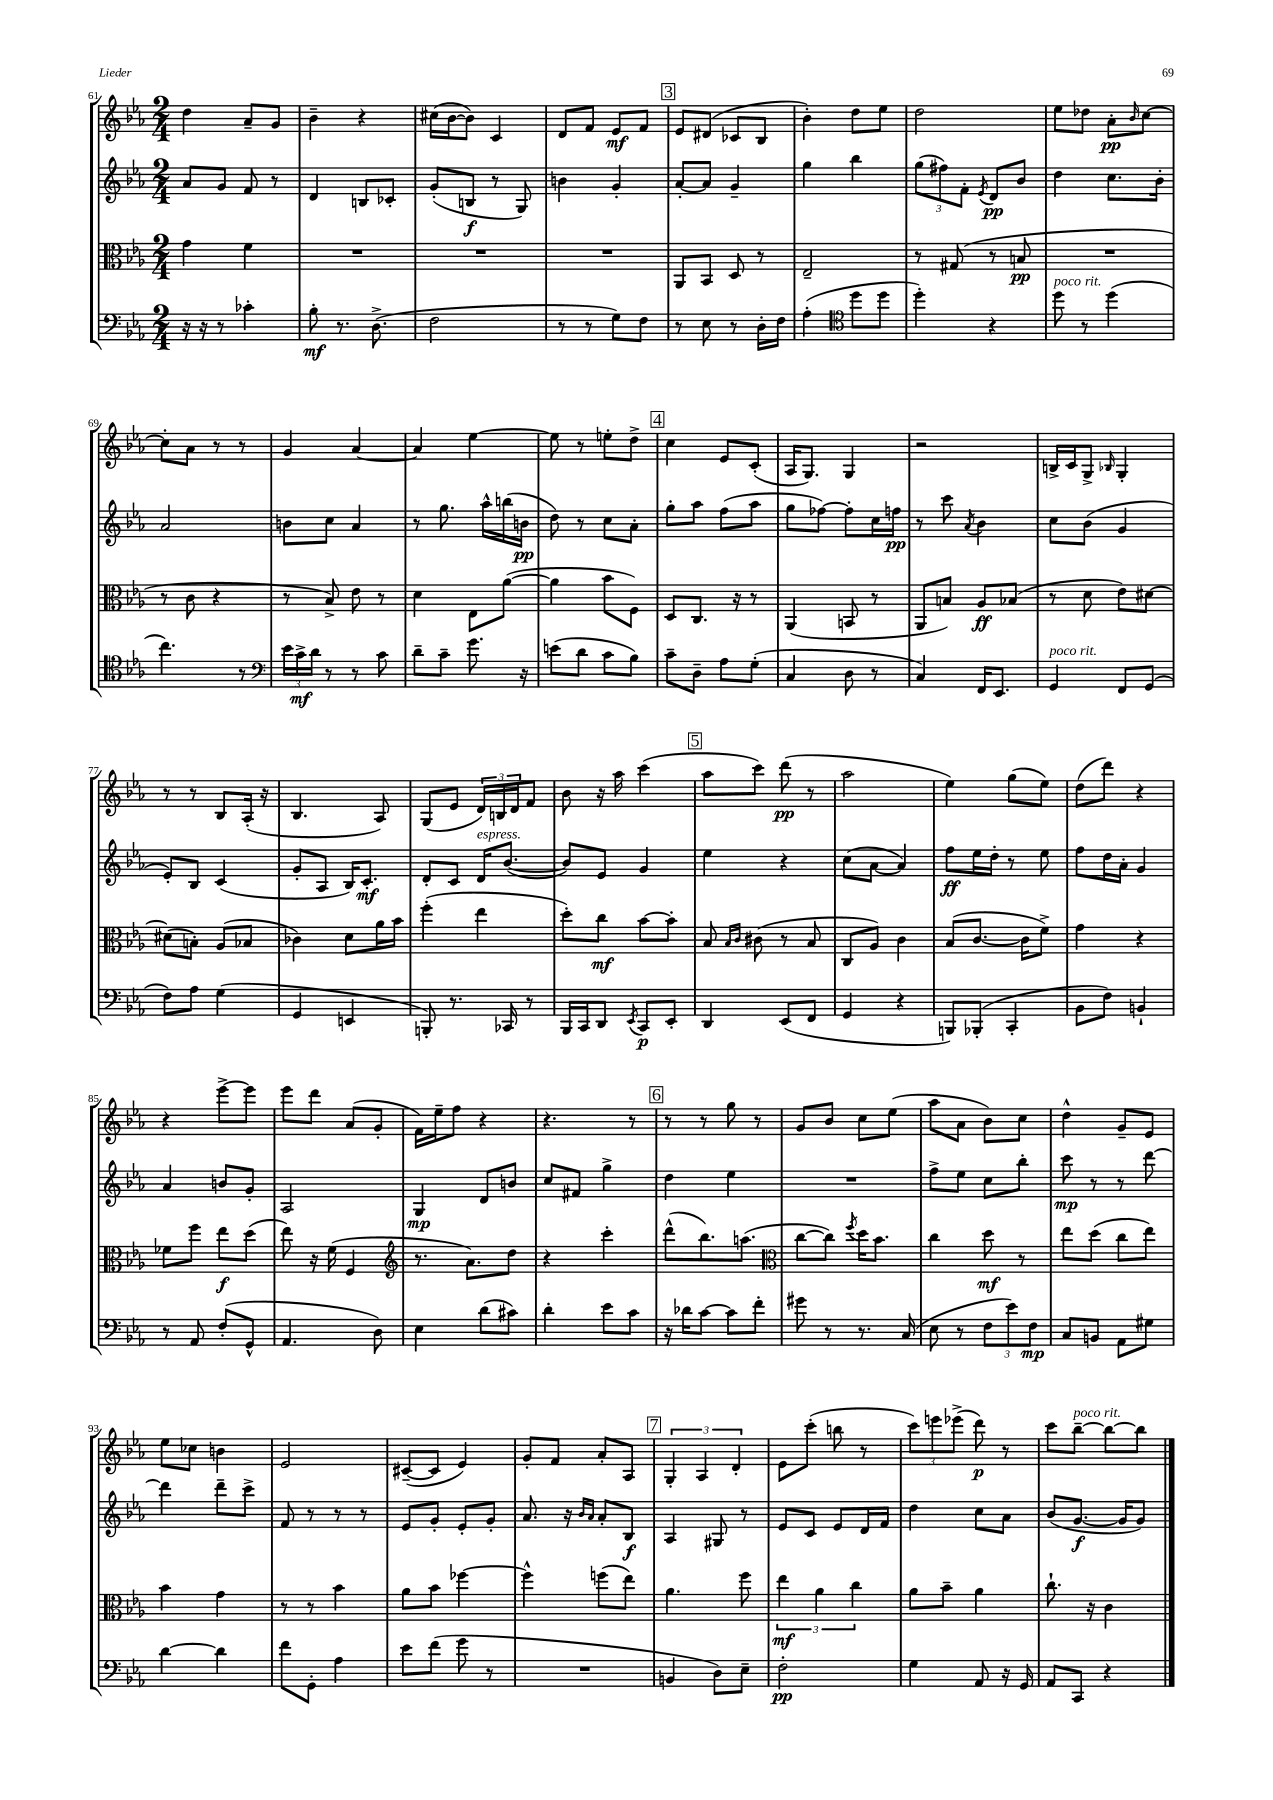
<<
\new StaffGroup <<
\new Staff = "s0" {
    \clef treble \key ees \major \numericTimeSignature \time 2/4
    d''4 aes'8-- g'8 |
    bes'4-- r4 |
    cis''16( bes'16~ bes'8) c'4 |
    d'8 f'8 ees'8\mf f'8 |
    \mark \markup { \box "3" } ees'8 dis'8( ces'8 bes8 |
    bes'4-.) d''8 ees''8 |
    d''2 |
    ees''8 des''8 aes'8-.\pp \grace { bes'16 } c''8~ |
    c''8-. aes'8 r8 r8 |
    g'4 aes'4~ |
    aes'4 ees''4~ |
    ees''8 r8 e''8-. d''8-> |
    \mark \markup { \box "4" } c''4 ees'8 c'8-.( |
    aes16 g8.) g4 |
    r2 |
    b16-> c'16 g8-> \grace { bes16 } g4-. |
    r8 r8 bes8 aes16-.( r16 |
    bes4. aes8) |
    g8( ees'8 \tuplet 3/2 { d'16) b16 d'16 } f'8 |
    bes'8 r16 aes''16 c'''4( |
    \mark \markup { \box "5" } aes''8 c'''8) d'''8\pp( r8 |
    aes''2 |
    ees''4) g''8( ees''8) |
    d''8( d'''8) r4 |
    r4 ees'''8~-> ees'''8 |
    ees'''8 d'''8 aes'8( g'8-. |
    f'16) ees''16-- f''8 r4 |
    r4. r8 |
    \mark \markup { \box "6" } r8 r8 g''8 r8 |
    g'8 bes'8 c''8 ees''8( |
    aes''8 aes'8 bes'8) c''8 |
    d''4-^ g'8-- ees'8 |
    ees''8 ces''8 b'4 |
    ees'2 |
    cis'8~--( cis'8 ees'4) |
    g'8-. f'8 aes'8-. aes8 |
    \mark \markup { \box "7" } \tuplet 3/2 { g4-. aes4 d'4-. } |
    ees'8 c'''8-.( b''8 r8 |
    \tuplet 3/2 { c'''8) e'''8 ees'''8->( } d'''8\p) r8 |
    c'''8 bes''8~--^\markup { \italic "poco rit." } bes''8~ bes''8 \bar "|." |
}
\new Staff = "s1" {
    \clef treble \key ees \major \numericTimeSignature \time 2/4
    aes'8 g'8 f'8 r8 |
    d'4 b8 ces'8-. |
    g'8-.( b8\f r8 g8) |
    b'4 g'4-. |
    \mark \markup { \box "3" } aes'8~-. aes'8 g'4-- |
    g''4 bes''4 |
    \tuplet 3/2 { g''8( fis''8) f'8-. } \acciaccatura { ees'8 } d'8\pp bes'8 |
    d''4 c''8. bes'16-. |
    aes'2 |
    b'8 c''8 aes'4 |
    r8 g''8. aes''16-^ b''16( b'16\pp |
    d''8) r8 c''8 aes'8-. |
    \mark \markup { \box "4" } g''8-. aes''8 f''8( aes''8 |
    g''8 fes''8~) fes''8-. c''16 f''16\pp |
    r8 c'''8 \acciaccatura { aes'8 } bes'4 |
    c''8 bes'8( g'4 |
    ees'8-.) bes8 c'4( |
    g'8-. aes8 bes16) c'8.-.\mf |
    d'8-. c'8 d'16^\markup { \italic "espress." } bes'8.~( |
    bes'8) ees'8 g'4 |
    \mark \markup { \box "5" } ees''4 r4 |
    c''8( aes'8~ aes'4) |
    f''8\ff ees''16 d''16-. r8 ees''8 |
    f''8 d''16 aes'16-. g'4 |
    aes'4 b'8 g'8-. |
    aes2 |
    g4\mp d'8 b'8 |
    c''8 fis'8 g''4-> |
    \mark \markup { \box "6" } d''4 ees''4 |
    R2 |
    f''8-> ees''8 c''8 bes''8-. |
    c'''8\mp r8 r8 d'''8~ |
    d'''4 d'''8-- c'''8-> |
    f'8 r8 r8 r8 |
    ees'8 g'8-. ees'8-. g'8-. |
    aes'8. r16 \grace { bes'16 aes'16 } aes'8-. bes8\f |
    \mark \markup { \box "7" } aes4 gis8 r8 |
    ees'8 c'8 ees'8 d'16 f'16 |
    d''4 c''8 aes'8 |
    bes'8( g'8.~\f g'16 g'8) \bar "|." |
}
\new Staff = "s2" {
    \clef alto \key ees \major \numericTimeSignature \time 2/4
    g'4 f'4 |
    R2 |
    R2 |
    R2 |
    \mark \markup { \box "3" } aes,8 bes,8 d8 r8 |
    ees2-- |
    r8 gis8( r8 b8\pp |
    R2 |
    r8 c'8 r4 |
    r8 bes8->) ees'8 r8 |
    d'4 ees8 aes'8~( |
    aes'4 bes'8 f8) |
    \mark \markup { \box "4" } d8 c8. r16 r8 |
    aes,4( b,8 r8 |
    aes,8 b8) aes8\ff bes8( |
    r8 d'8 ees'8) dis'8~ |
    dis'8( b8-.) aes8( bes8 |
    ces'4) d'8 aes'16 bes'16 |
    f''4-.( ees''4 |
    d''8-.) c''8\mf bes'8~ bes'8-. |
    \mark \markup { \box "5" } bes8 \grace { bes16 c'16 } cis'8( r8 bes8 |
    c8 aes8) c'4 |
    bes8( c'8.~ c'16 f'8->) |
    g'4 r4 |
    fes'8 f''8 ees''8\f d''8( |
    ees''8) r16 f'16( f4 |
    \clef treble r8. aes'8.) d''8 |
    r4 c'''4-. |
    \mark \markup { \box "6" } d'''8-^( bes''8.) a''8.( |
    \clef alto c''8~ c''8) \acciaccatura { f''8 } d''16 bes'8. |
    c''4 d''8\mf r8 |
    ees''8 d''8( c''8 ees''8) |
    bes'4 g'4 |
    r8 r8 bes'4 |
    aes'8 bes'8 fes''4~ |
    fes''4-^ f''8( ees''8) |
    \mark \markup { \box "7" } aes'4. f''8 |
    \tuplet 3/2 { ees''4\mf aes'4 c''4 } |
    aes'8 bes'8-- aes'4 |
    c''8.-! r16 c'4 \bar "|." |
}
\new Staff = "s3" {
    \clef bass \key ees \major \numericTimeSignature \time 2/4
    r16 r16 r8 ces'4-. |
    bes8-.\mf r8. d8.->( |
    f2 |
    r8 r8 g8) f8 |
    \mark \markup { \box "3" } r8 ees8 r8 d16-. f16 |
    aes4-.( \clef tenor d''8 d''8 |
    d''4-.) r4 |
    d''8^\markup { \italic "poco rit." } r8 d''4( |
    c''4.) r8 |
    \clef bass \tuplet 3/2 { ees'16 c'16->\mf d'16 } r8 r8 c'8 |
    d'8-- c'8-- g'8. r16 |
    e'8( d'8 c'8 bes8) |
    \mark \markup { \box "4" } c'8-- d8-- aes8 g8-.( |
    c4 d8 r8 |
    c4) f,16 ees,8. |
    g,4^\markup { \italic "poco rit." } f,8 g,8( |
    f8) aes8 g4( |
    g,4 e,4 |
    b,,8-.) r8. ces,16 r8 |
    bes,,16 c,16 d,8 \acciaccatura { ees,8 } c,8\p ees,8-. |
    \mark \markup { \box "5" } d,4 ees,8( f,8 |
    g,4 r4 |
    b,,8) bes,,8-.( c,4-. |
    bes,8 f8) b,4-! |
    r8 aes,8 f8-.( g,8-^ |
    aes,4. d8) |
    ees4 d'8( cis'8) |
    d'4-. ees'8 c'8 |
    \mark \markup { \box "6" } r16 des'16 c'8~ c'8 f'8-. |
    gis'8 r8 r8. c16( |
    ees8 r8 \tuplet 3/2 { f8 ees'8) f8\mp } |
    c8 b,8 aes,8 gis8 |
    d'4~ d'4 |
    f'8 g,8-. aes4 |
    ees'8 f'8( g'8 r8 |
    R2 |
    \mark \markup { \box "7" } b,4 d8) ees8-- |
    f2-.\pp |
    g4 aes,8 r16 g,16 |
    aes,8 c,8 r4 \bar "|." |
}
>>
>>
\layout { \context { \Score currentBarNumber = #61 } }
